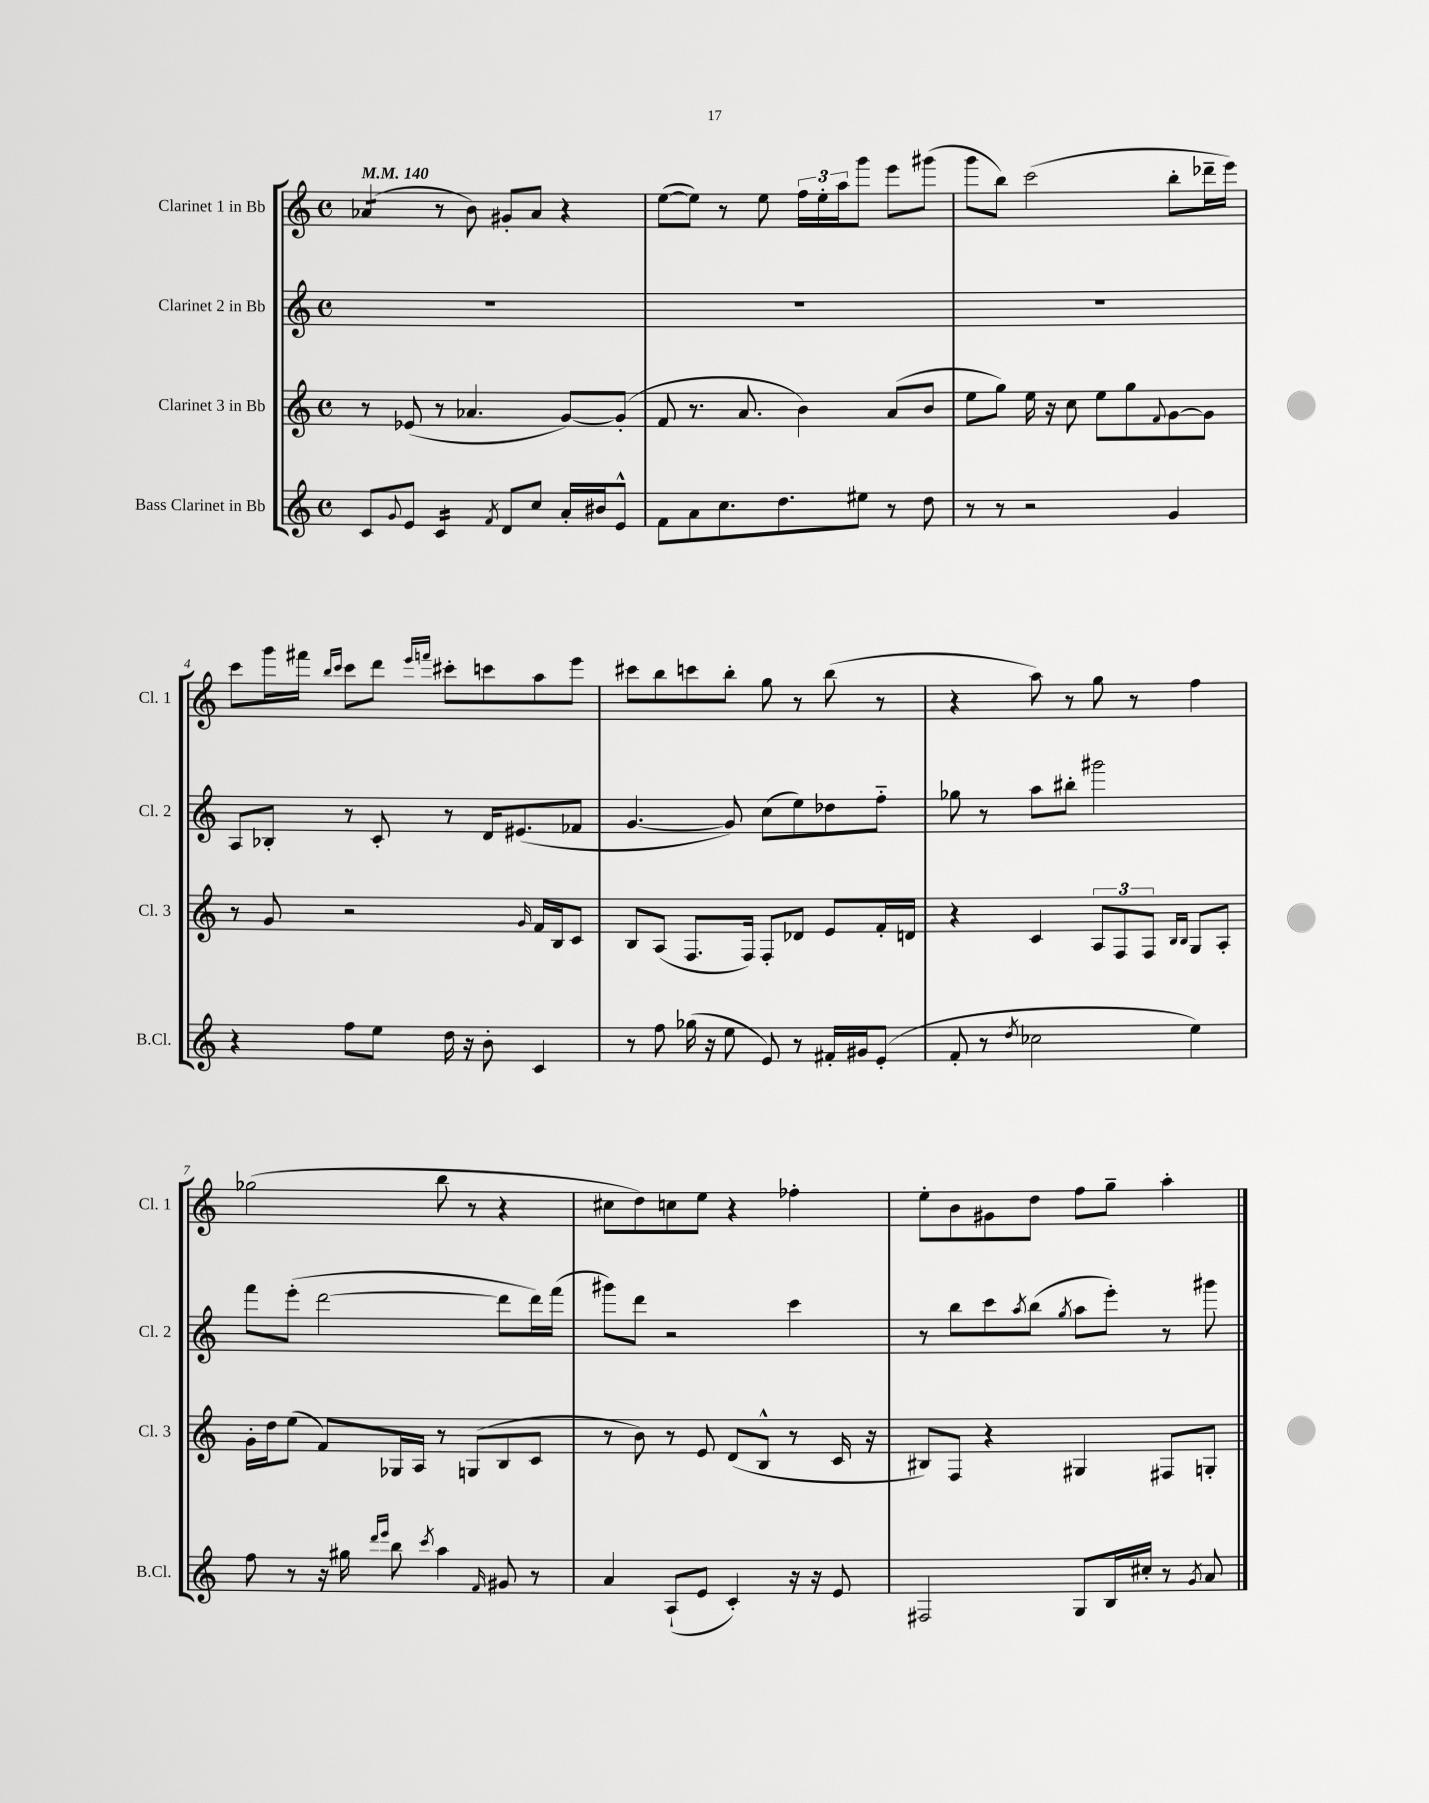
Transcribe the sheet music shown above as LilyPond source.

<<
\new StaffGroup <<
\new Staff = "s0" \with { instrumentName = "Clarinet 1 in Bb" shortInstrumentName = "Cl. 1" } {
    \clef treble \key c \major \defaultTimeSignature \time 4/4 \tempo 4 = 140
    aes'4:8( r8 b'8) gis'8-. aes'8 r4 |
    e''8~( e''8) r8 e''8 \tuplet 3/2 { f''16 e''16-. a''16 } g'''8 e'''8 gis'''8( |
    g'''8 b''8) c'''2( b''8-. des'''16-- e'''16) |
    c'''8 g'''16 fis'''16 \grace { b''16 c'''16 } c'''8 d'''8 \grace { e'''16 f'''16 } cis'''8-. c'''8 a''8 e'''8 |
    cis'''8 b''8 c'''8 b''8-. g''8 r8 b''8( r8 |
    r4 a''8) r8 g''8 r8 f''4 |
    ges''2( b''8 r8 r4 |
    cis''8 d''8) c''8 e''8 r4 fes''4-. |
    e''8-. b'8 gis'8 d''8 f''8 g''8-- a''4-. \bar "|." |
}
\new Staff = "s1" \with { instrumentName = "Clarinet 2 in Bb" shortInstrumentName = "Cl. 2" } {
    \clef treble \key c \major \defaultTimeSignature \time 4/4
    R1 |
    R1 |
    R1 |
    a8 bes8-. r8 c'8-. r8 d'16 eis'8.( fes'8 |
    g'4.~ g'8) c''8( e''8) des''8 f''8-_ |
    ges''8 r8 a''8 bis''8-. gis'''2 |
    f'''8 e'''8-.( d'''2~ d'''8 d'''16) f'''16( |
    gis'''8) d'''8 r2 c'''4 |
    r8 b''8 c'''8 \acciaccatura { a''8 } b''8( \acciaccatura { g''8 } a''8 e'''8-.) r8 gis'''8 \bar "|." |
}
\new Staff = "s2" \with { instrumentName = "Clarinet 3 in Bb" shortInstrumentName = "Cl. 3" } {
    \clef treble \key c \major \defaultTimeSignature \time 4/4
    r8 ees'8( r8 aes'4. g'8~) g'8-.( |
    f'8 r8. a'8. b'4) a'8( b'8 |
    e''8 g''8) e''16 r16 c''8 e''8 g''8 \appoggiatura { f'8 } g'8~ g'8 |
    r8 g'8 r2 \grace { g'16 } f'16 b16 c'8 |
    b8 a8( f8. f16) f8-. des'8 e'8 f'16-. d'16 |
    r4 c'4 \tuplet 3/2 { a8 f8 f8 } \grace { b16 b16 } g8 a8-. |
    g'16-. d''16 e''8( f'8) ges16 a16 r8 g8( b8 c'8 |
    r8 b'8) r8 e'8 d'8( b8-^ r8 c'16 r16 |
    bis8) f8 r4 gis4 fis8 g8-. \bar "|." |
}
\new Staff = "s3" \with { instrumentName = "Bass Clarinet in Bb" shortInstrumentName = "B.Cl." } {
    \clef treble \key c \major \defaultTimeSignature \time 4/4
    c'8 \appoggiatura { g'8 } e'8 c'4:16 \acciaccatura { f'8 } d'8 c''8 a'16-. bis'16 e'8-^ |
    f'8 a'8 c''8. d''8. eis''8 r8 d''8 |
    r8 r8 r2 g'4 |
    r4 f''8 e''8 d''16 r16 b'8-. c'4 |
    r8 f''8 ges''16( r16 e''8 e'8) r8 fis'16-. gis'16 e'8-.( |
    f'8-. r8 \acciaccatura { d''8 } ces''2 e''4) |
    f''8 r8 r16 gis''16 \grace { d'''16 e'''16 } b''8 \acciaccatura { c'''8 } a''4 \grace { f'16 } gis'8 r8 |
    a'4 a8-!( e'8 c'4-.) r16 r16 e'8 |
    fis2 g8 b16 cis''16-. r8 \acciaccatura { g'8 } a'8 \bar "|." |
}
>>
>>
